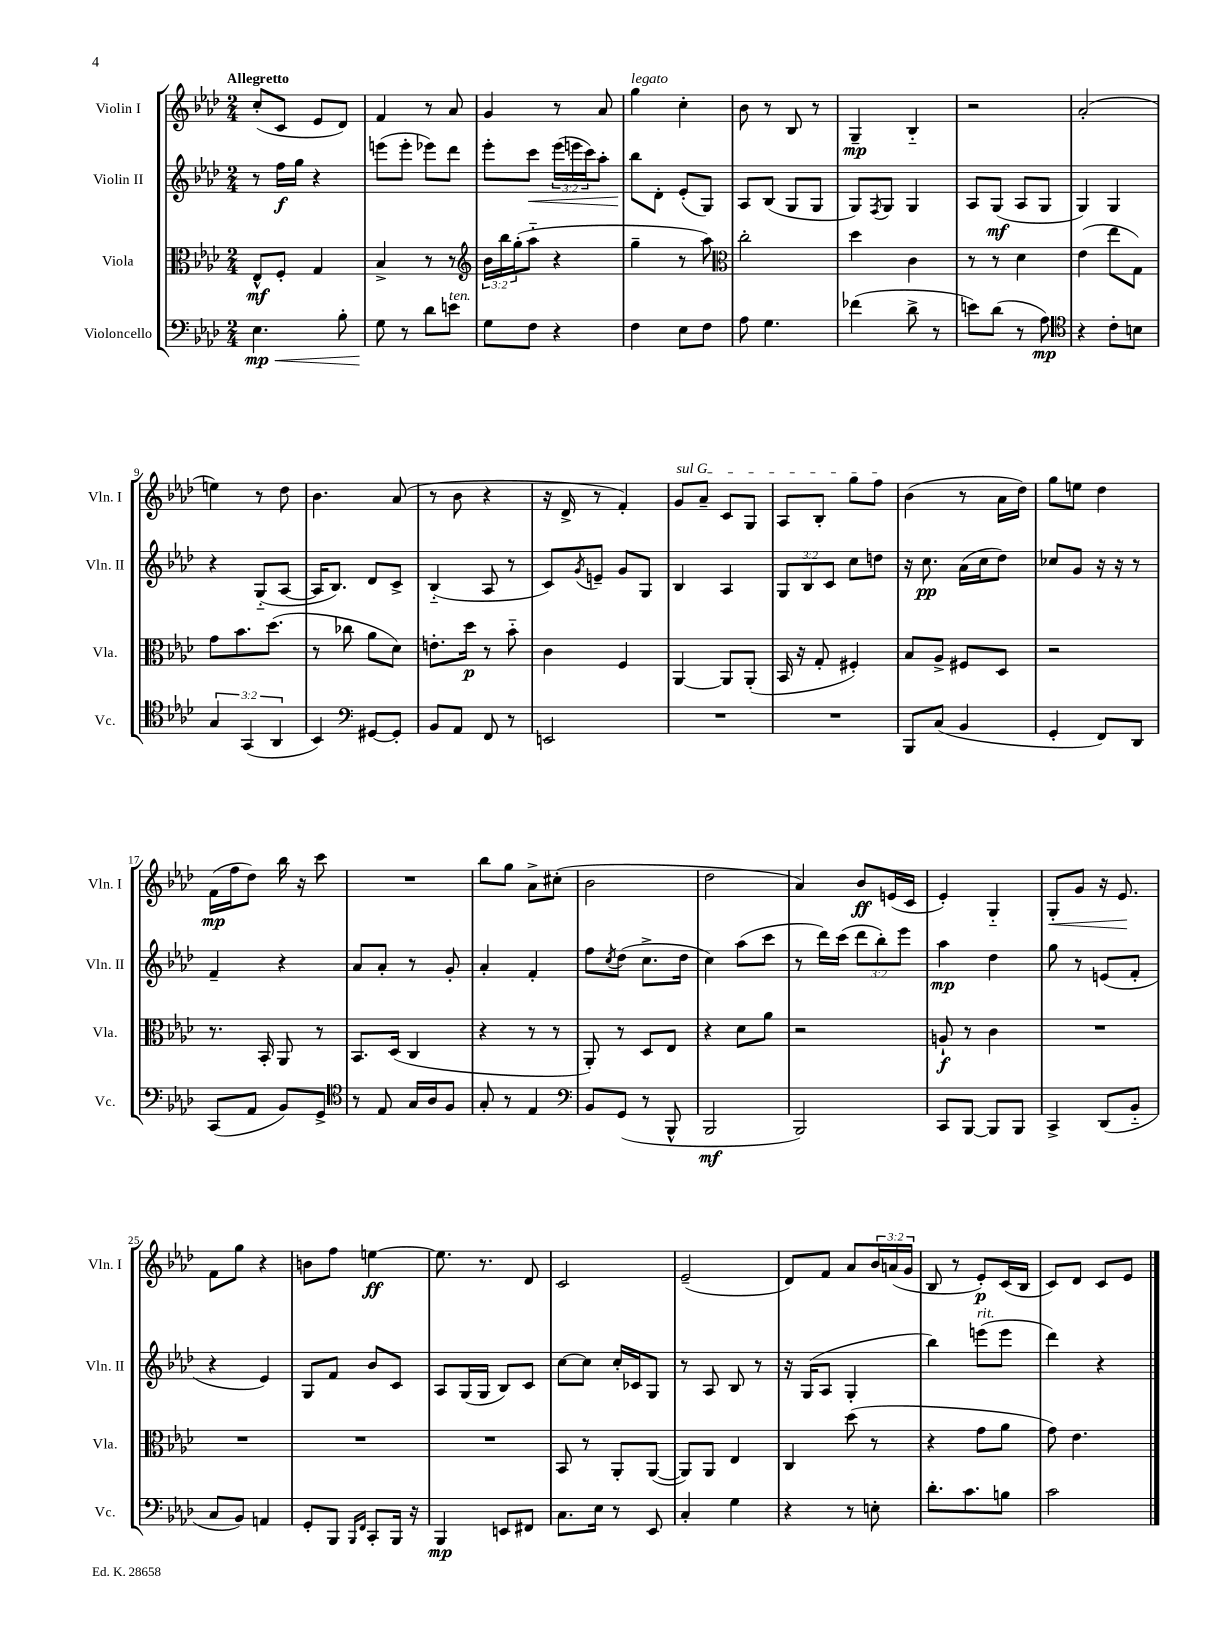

**kern	**kern	**kern	**kern
*staff4	*staff3	*staff2	*staff1
*clefF4	*clefC3	*clefG2	*clefG2
*k[b-e-a-d-]	*k[b-e-a-d-]	*k[b-e-a-d-]	*k[b-e-a-d-]
*M2/4	*M2/4	*M2/4	*M2/4
4.E-	8E-^^	8r	(8cc'
.	8F'	16ff	8c
.	.	16gg	.
.	4G	4r	8e-
8B-'	.	.	8d-)
=	=	=	=
8G	4B-^	(8eee	4f
8r	.	8eee'	.
8d-	8r	8eee-)	8r
8e	8r	8ddd-	8a-
=	=	=	=
*	*clefG2	*	*
8G	24b-	8eee-'	4g
.	24bb-	.	.
.	(24gg'	.	.
8F	8aa-'~	8ccc	.
4r	4r	(24eee-	8r
.	.	24eee	.
.	.	24ccc)	.
.	.	8aa-'	8a-
=	=	=	=
4F	4gg~	8bb-	4gg
.	.	8d-'	.
8E-	8r	(8e-'	4cc'
8F	8aa-)	8G)	.
=	=	=	=
*	*clefC3	*	*
8A-	2cc'	8A-	8b-
4.G	.	(8B-	8r
.	.	8G	8B-
.	.	8G	8r
=	=	=	=
(4f-	4dd-	8G)	4G~
.	.	8qF	.
.	.	8G	.
8d-^	4c	4G	4B-'~
8r	.	.	.
=	=	=	=
8e)	8r	8A-	2r
(8d-	8r	(8G	.
8r	4d-	8A-	.
8A-)	.	8G	.
=	=	=	=
*clefC4	*	*	*
4r	(4e-	4G)	(2a-'
8c'	8ee-	4G	.
8B	8G)	.	.
=	=	=	=
6G	8g	4r	4ee)
.	8.b-	.	.
(6GG	.	.	.
.	.	(8G'~	8r
.	(8.dd-	.	.
6AA-	.	.	.
.	.	[8A-	8dd-
=	=	=	=
4BB-)	8r	16A-]	4.b-
.	.	8.B-)	.
.	8cc-	.	.
*clefF4	*	*	*
[8GG#	8a-	8d-	.
8GG#']	8d-)	8c^	(8a-
=	=	=	=
8BB-	8.e'	(4B-'~	8r
8AA-	.	.	8b-
.	16dd-	.	.
8FF	8r	8A-	4r
8r	8b-'~	8r	.
=	=	=	=
2EE	4c	8c)	16r
.	.	.	16d-^
.	.	8qg	.
.	.	8e~	8r
.	4F	8g	4f')
.	.	8G	.
=	=	=	=
2r	[4AA-	4B-	8g
.	.	.	8a-~
.	8AA-]	4A-	8c
.	(8AA-'	.	8G
=	=	=	=
2r	16BB-	12G	8A-
.	16r	.	.
.	.	12B-	.
.	8G'	.	8B-'
.	.	12c	.
.	4F#')	8cc	8gg
.	.	8dd	8ff
=	=	=	=
8BBB-	8B-	16r	(4b-
.	.	8.cc	.
(8C	8A-^	.	.
4BB-	8F#	(16a-	8r
.	.	16cc	.
.	8D-	8dd-)	16a-
.	.	.	16dd-)
=	=	=	=
4GG'	2r	8cc-	8gg
.	.	8g	8ee
8FF)	.	16r	4dd-
.	.	16r	.
8DD-	.	8r	.
=	=	=	=
(8CC	8.r	4f~	(16f
.	.	.	16ff
8AA-	.	.	8dd-)
.	16BB-'	.	.
8BB-)	8AA-	4r	16bb-
.	.	.	16r
8GG^	8r	.	8ccc
=	=	=	=
*clefC4	*	*	*
8r	8.BB-	8a-	2r
8E-	.	8a-'	.
.	(16D-	.	.
16G	4C	8r	.
16A-	.	.	.
8F	.	8g'	.
=	=	=	=
8G'	4r	4a-'	8bb-
8r	.	.	8gg
4E-	8r	4f'	8a-^
.	8r	.	(8cc#'
=	=	=	=
*clefF4	*	*	*
8BB-	8AA-')	8ff	2b-
.	.	8qcc	.
(8GG	8r	(8dd-	.
8r	8D-	8.cc^	.
8BBB-^^	8E-	.	.
.	.	16dd-	.
=	=	=	=
2BBB-	4r	4cc)	2dd-
.	8d-	(8aa-	.
.	8a-	8ccc	.
=	=	=	=
2BBB-)	2r	8r	4a-)
.	.	16ddd-)	.
.	.	(16ccc	.
.	.	12ddd-	8b-
.	.	12bb-')	.
.	.	.	(16e
.	.	12eee-	.
.	.	.	16c
=	=	=	=
8CC	8A`	4aa-	4e-')
[8BBB-	8r	.	.
8BBB-]	4c	4dd-	4G'~
8BBB-	.	.	.
=	=	=	=
4CC^	2r	8gg	8G'
.	.	8r	8g
(8DD-	.	(8e	16r
.	.	.	8.e-
8BB-'~	.	8f'	.
=	=	=	=
8C	2r	4r	8f
8BB-)	.	.	8gg
4AA	.	4e-)	4r
=	=	=	=
8GG'	2r	8G	8b
8BBB-	.	8f	8ff
16qqBBB-	.	.	.
16qqFF	.	.	.
8CC'	.	8b-	[4ee
16BBB-	.	8c	.
16r	.	.	.
=	=	=	=
4BBB-	2r	8A-	8.ee]
.	.	(16G	.
.	.	16G	8.r
8EE	.	8B-)	.
8FF#	.	8c	8d-
=	=	=	=
8.C	8BB-	[8cc	2c
.	8r	8cc]	.
16E-	.	.	.
8r	8AA-'	16cc'	.
.	.	16c-	.
8EE-	([8AA-	8G	.
=	=	=	=
4C'	8AA-])	8r	(2e-~
.	8AA-	8A-	.
4G	4E-	8B-	.
.	.	8r	.
=	=	=	=
4r	4C	16r	8d-)
.	.	(16G	.
.	.	8A-	8f
8r	(8dd-	4G'	8a-
8E'	8r	.	24b-
.	.	.	(24a
.	.	.	24g
=	=	=	=
8.d-'	4r	4bb-)	8B-
.	.	.	8r
8.c	.	.	.
.	8g	(8eee	8e-')
8B	8a-	8eee	(16c
.	.	.	16B-
=	=	=	=
2c	8g)	4ddd-)	8c)
.	4.e-	.	8d-
.	.	4r	8c
.	.	.	8e-
==	==	==	==
*-	*-	*-	*-
